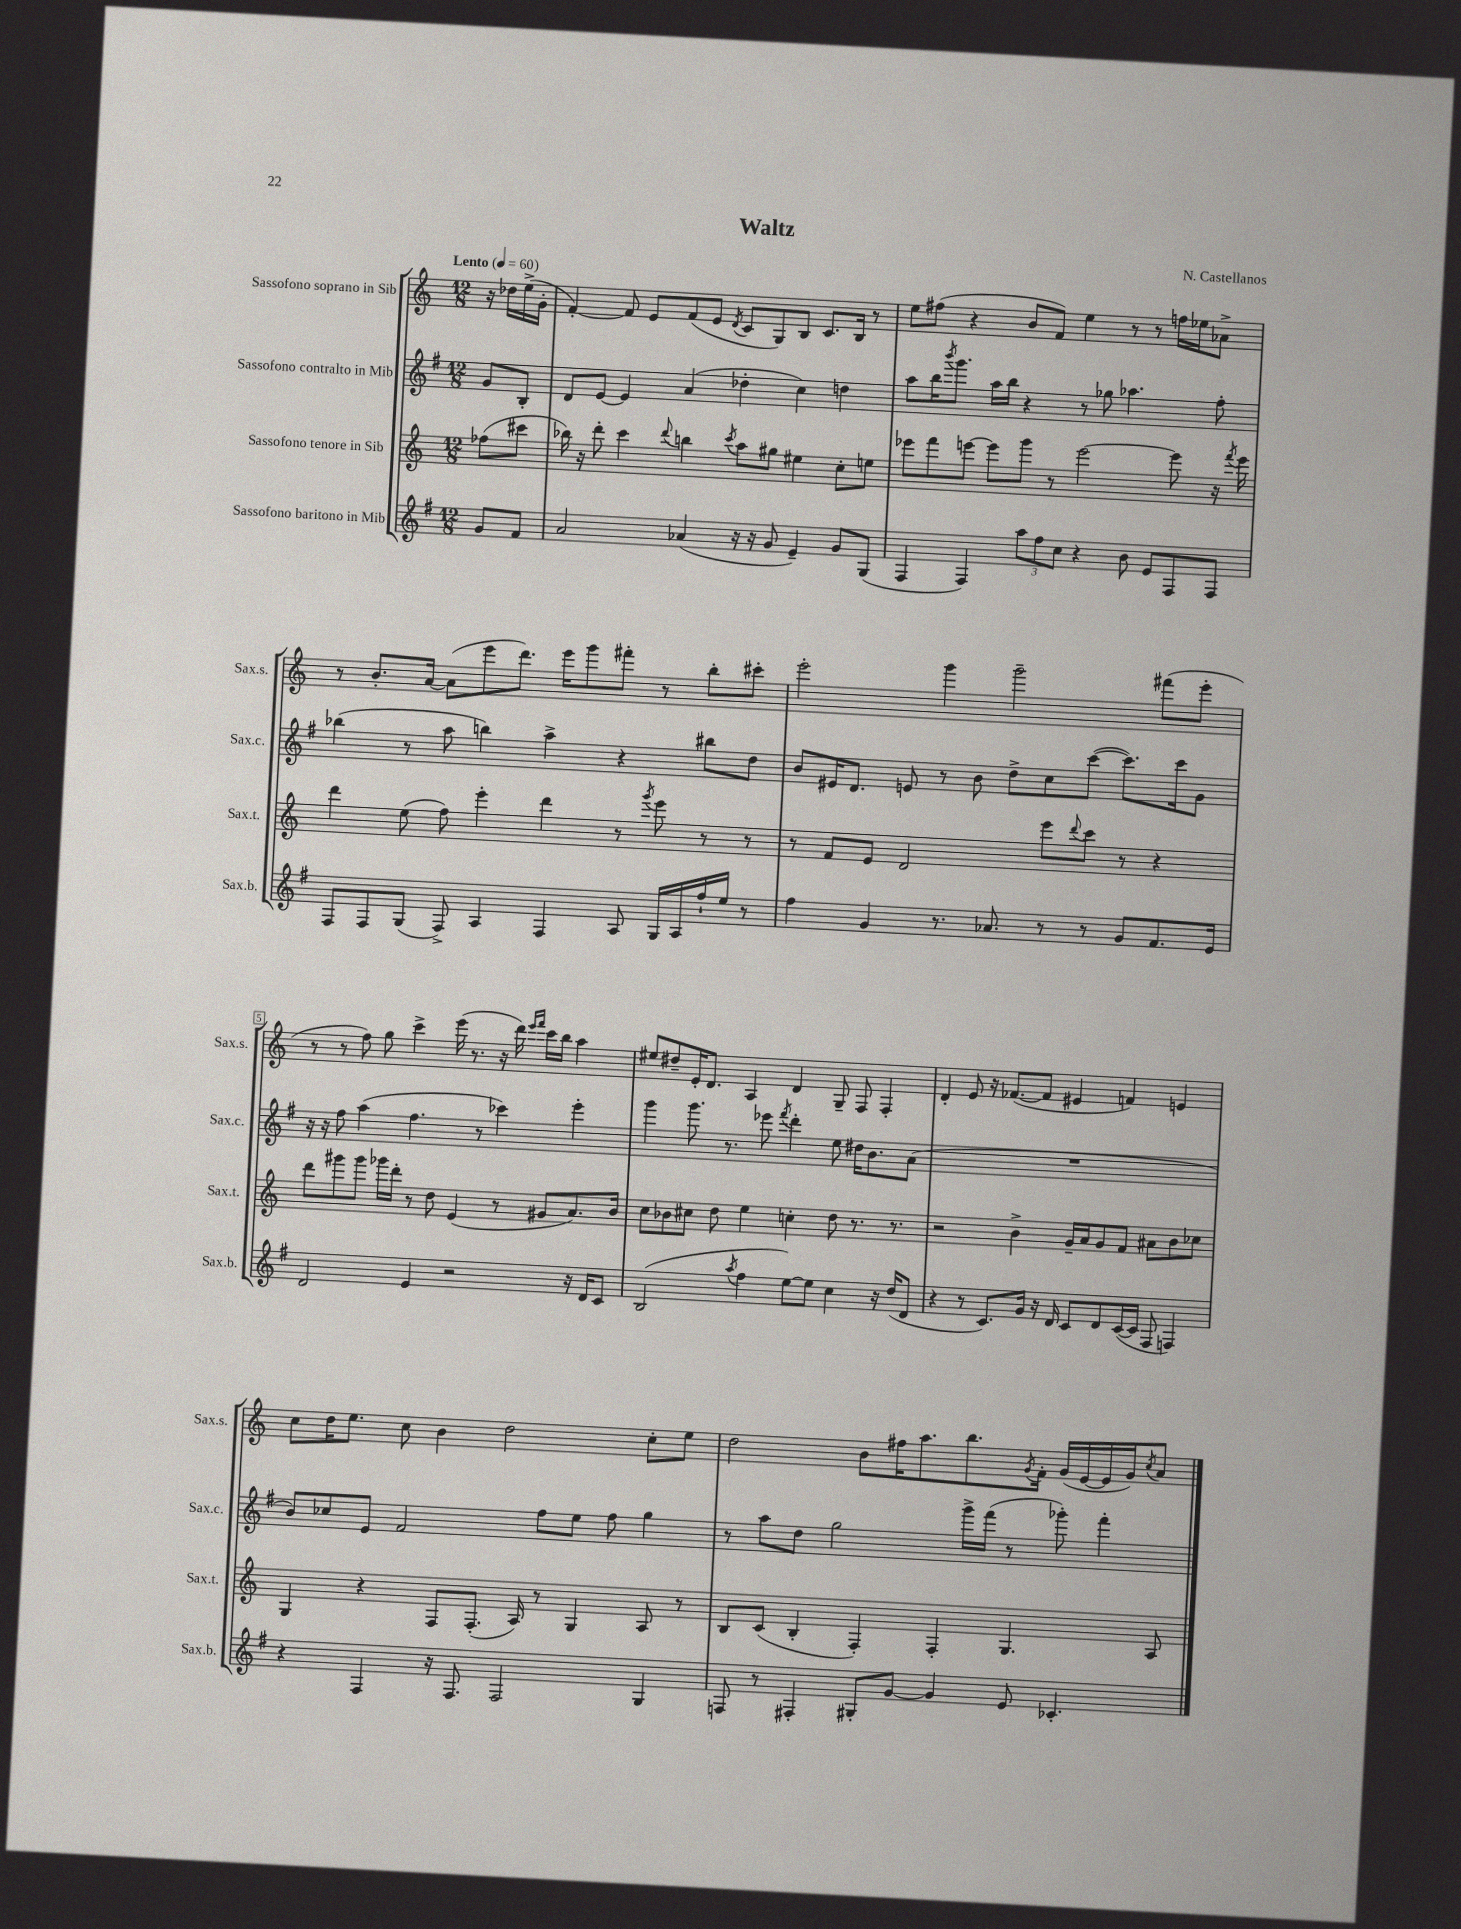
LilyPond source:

\header { title = "Waltz" composer = "N. Castellanos" }
<<
\new StaffGroup <<
\new Staff = "s0" \with { instrumentName = "Sassofono soprano in Sib" shortInstrumentName = "Sax.s." } {
    \clef treble \key c \major \numericTimeSignature \time 12/8 \partial 4 \tempo "Lento" 4 = 60
    r16 des''16 e''16->( g'16-. |
    f'4~-.) f'8 e'8 f'8( e'8 \acciaccatura { d'8 } c'8 g8) b8 c'8. b16 r8 |
    e''8 fis''8( r4 b'8 f'8) e''4 r8 r8 f''16 ees''16 aes'8-> |
    r8 b'8.-. a'16~ a'8( e'''8 d'''8.) e'''16 g'''8 fis'''8-. r8 b''8-. cis'''8-. |
    e'''2-. g'''4 g'''2-- fis'''8( e'''8-. |
    r8 r8 f''8) g''8 c'''4-> e'''16( r8. r16 d'''16) \grace { e'''16 f'''16 } c'''16 b''16 a''4 |
    eis''8 dis''8-- e'16-. d'8. a4 d'4 g8-- f8 f4-. |
    d'4-. e'8 r16 fes'8.~( fes'8 eis'4 f'4) e'4 |
    c''8 d''16 e''8. c''8 b'4 d''2 c''8-. e''8 |
    d''2 b'8 fis''16 a''8. b''8. \acciaccatura { g'8 } f'16-. g'16( e'16~ e'16 g'16) \acciaccatura { c''8 } a'8 \bar "|." |
}
\new Staff = "s1" \with { instrumentName = "Sassofono contralto in Mib" shortInstrumentName = "Sax.c." } {
    \clef treble \key g \major \numericTimeSignature \time 12/8 \partial 4
    g'8 b8-. |
    d'8 e'8~ e'4 a'4( des''4-. c''4) d''4 |
    a''8 b''16 \acciaccatura { b'''8 } g'''8. a''16 b''16 r4 r8 ges''8 aes''4. fis''8-. |
    bes''4( r8 a''8 b''4) a''4-> r4 bis''8 d''8 |
    b'8 eis'16 d'8. e'8 r8 b'8 d''8-> c''8 c'''8~( c'''8.) c'''16 g'8 |
    r16 r16 fis''8 a''4( fis''4. r8 ces'''4) e'''4-. |
    g'''4 g'''8. r8. ees'''8 \acciaccatura { fis'''8 } d'''4-. e''8 dis''16 b'8. a'8( |
    R1. |
    b'8) ces''8 e'8 fis'2 fis''8 e''8 fis''8 g''4 |
    r8 a''8 d''8 g''2 g'''16-> fis'''16( r8 ges'''8-.) fis'''4-. \bar "|." |
}
\new Staff = "s2" \with { instrumentName = "Sassofono tenore in Sib" shortInstrumentName = "Sax.t." } {
    \clef treble \key c \major \numericTimeSignature \time 12/8 \partial 4
    fes''8( cis'''8 |
    bes''16) r16 d'''8-. c'''4 \appoggiatura { d'''8 } b''4 \acciaccatura { c'''8 } a''8 gis''8 eis''4 c''8-. e''8 |
    ees'''8 f'''8 e'''8~ e'''8 g'''8 r8 e'''2~ e'''8 r16 \acciaccatura { f'''8 } e'''16 |
    d'''4 e''8( f''8) e'''4-. d'''4 r8 \acciaccatura { g'''8 } e'''8 r8 r8 |
    r8 f'8 e'8 d'2 e'''8 \appoggiatura { d'''8 } c'''8 r8 r4 |
    d'''8 gis'''8 gis'''8 ges'''16 d'''16-. r8 d''8 e'4( r8 gis'8 a'8.) b'16 |
    c''8 bes'8 cis''8 d''8 e''4 c''4-. d''8 r8. r8. |
    r2 b'4-> g'16-- a'16 g'8 f'8 ais'8 b'8 ces''8 |
    g4 r4 f8 f8.-.( a16) r8 g4 a8 r8 |
    b8 c'8( b4-. f4-.) f4-. g4. a8 \bar "|." |
}
\new Staff = "s3" \with { instrumentName = "Sassofono baritono in Mib" shortInstrumentName = "Sax.b." } {
    \clef treble \key g \major \numericTimeSignature \time 12/8 \partial 4
    g'8 fis'8 |
    a'2 aes'4( r16 r16 g'8 e'4--) g'8 g8( |
    fis4 fis4) \tuplet 3/2 { a''8 fis''8 c''8 } r4 b'8 e'8 fis8 fis8 |
    fis8 fis8 g8( fis8->) a4 fis4 a8 g16 a16 fis''16-! e''16 r8 |
    fis''4 g'4 r8. aes'8. r8 r8 g'8 fis'8. e'16 |
    d'2 e'4 r2 r16 d'16 c'8 |
    b2( \acciaccatura { a''8 } fis''4 e''8~) e''8 c''4 r16 d''16( d'8 |
    r4 r8 c'8.) g'16 r16 d'16 c'8 d'8 c'16~( c'16 fis8 f4) |
    r4 fis4 r16 fis8. fis2 g4 |
    f8 r8 fis4-. gis8-. g'8~ g'4 e'8 ces'4.-. \bar "|." |
}
>>
>>
\layout { \context { \Score \override BarNumber.break-visibility = ##(#f #t #t) barNumberVisibility = #(every-nth-bar-number-visible 5) \override BarNumber.stencil = #(make-stencil-boxer 0.1 0.3 ly:text-interface::print) } }
